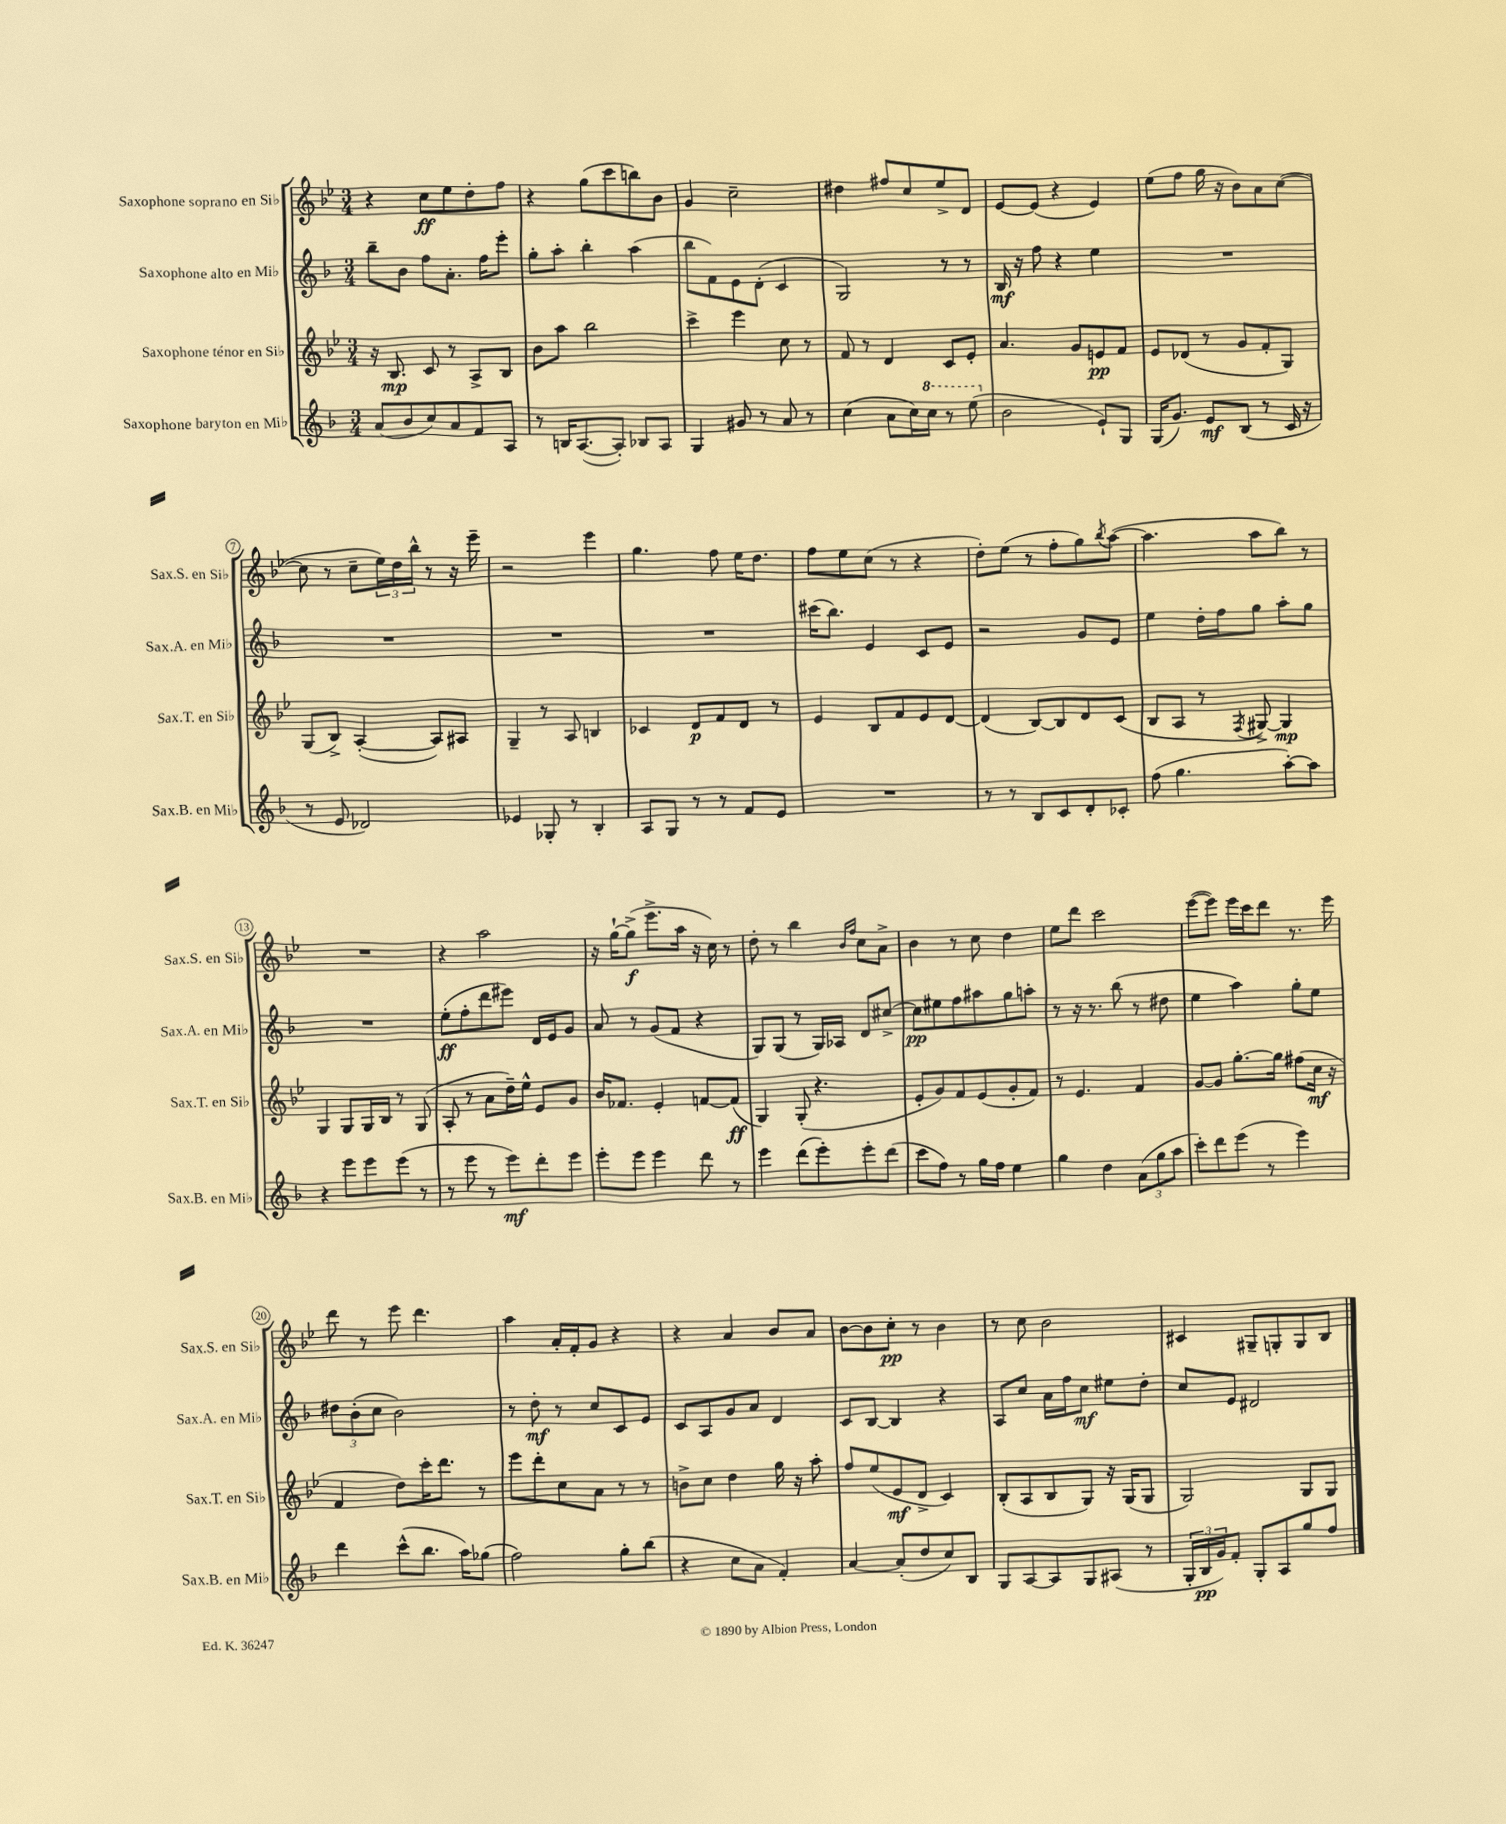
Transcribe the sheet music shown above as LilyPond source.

<<
\new StaffGroup <<
\new Staff = "s0" \with { instrumentName = "Saxophone soprano en Sib" shortInstrumentName = "Sax.S. en Sib" } {
    \clef treble \key bes \major \numericTimeSignature \time 3/4
    r4 c''8\ff ees''8 d''8-. f''8 |
    r4 g''8( c'''8 b''8) bes'8 |
    g'4 c''2-- |
    dis''4 fis''8 c''8 ees''8-> d'8 |
    ees'8~ ees'8( r4 ees'4) |
    ees''8( f''8 g''16 r16 bes'8) a'8 c''8~( |
    c''8 r8 c''8-- \tuplet 3/2 { ees''16) d''16 bes''16-^ } r8 r16 ees'''16-- |
    r2 ees'''4 |
    g''4. f''8 ees''16 d''8. |
    f''8 ees''8 c''8( r8 r4 |
    d''8-.) ees''8( r8 f''8-. g''8) \acciaccatura { bes''8 } a''8~( |
    a''4. a''8 bes''8) r8 |
    R2. |
    r4 a''2 |
    r16 g''16~-! g''8->\f( ees'''8.-> a''16 r16 c''16) r8 |
    d''8-. r8 bes''4 \grace { bes'16 f''16 } c''8 a'8-> |
    bes'4 r8 c''8 d''4 |
    ees''8 d'''8 c'''2 |
    ees'''8~( ees'''8) ees'''16 c'''16 d'''8 r8. ees'''16 |
    d'''8 r8 ees'''8 d'''4. |
    a''4 a'16-. f'16-. g'8 r4 |
    r4 a'4 bes'8 a'8 |
    bes'8~ bes'8 c''8-.\pp r8 bes'4 |
    r8 c''8 bes'2 |
    cis'4 gis8-- g8-. g8 bes8 \bar "|." |
}
\new Staff = "s1" \with { instrumentName = "Saxophone alto en Mib" shortInstrumentName = "Sax.A. en Mib" } {
    \clef treble \key f \major \numericTimeSignature \time 3/4
    bes''8-- bes'8 f''8 a'8.-. f''16 e'''8-. |
    g''8-. a''8-. bes''4-. a''4( |
    bes''8 f'8) e'8 d'8-.( c'4 |
    g2) r8 r8 |
    bes16\mf r16 f''8 r4 e''4 |
    R2. |
    R2. |
    R2. |
    R2. |
    cis'''16( bes''8.) e'4 c'8 e'8 |
    r2 g'8 e'8 |
    e''4 d''16-. f''16 g''8 a''8-. g''8 |
    R2. |
    e''8-.\ff( f''8-. d'''8 eis'''8) d'16 e'16 g'8 |
    a'8 r8 g'8( f'8 r4 |
    g8) g8( r8 g16) aes16 d'8 cis''8~-> |
    cis''8\pp eis''8 f''8 ais''8 g''8 a''8-. |
    r8 r16 r8. bes''8( r8 dis''8 |
    e''4 a''4) g''8-. e''8 |
    \tuplet 3/2 { dis''8 bes'8-.( c''8 } bes'2) |
    r8 d''8-.\mf r8 c''8 c'8 e'8 |
    c'8 a8 g'8 a'8 d'4 |
    c'8 bes8~ bes4 r4 |
    a8 c''8 a'16 f''16 c''8\mf eis''8 d''8-. |
    c''8 e'8 dis'2 \bar "|." |
}
\new Staff = "s2" \with { instrumentName = "Saxophone ténor en Sib" shortInstrumentName = "Sax.T. en Sib" } {
    \clef treble \key bes \major \numericTimeSignature \time 3/4
    r16 bes8.\mp c'8 r8 a8-> bes8 |
    bes'8 a''8 bes''2 |
    c'''4-> ees'''4 c''8 r8 |
    f'8 r8 d'4 c'8 ees'8-. |
    a'4. g'8 e'8\pp f'8 |
    ees'8 des'8( r8 g'8 f'8-. g8) |
    g8( bes8->) a4~-.( a8) ais8 |
    g4-- r8 a8 b4 |
    ces'4 d'8\p f'8 d'8 r8 |
    ees'4 bes8 f'8 ees'8 d'8~ |
    d'4( bes8~) bes8 d'8 c'8( |
    bes8 a8 r8 \acciaccatura { f8 } gis8~->) gis4\mp |
    g4 g8 g16 bes16 r8 g8( |
    a8-. r8 a'8 d''16--) ees''16-^ ees'8 g'8 |
    bes'16 fes'8. ees'4-. f'8~ f'8\ff( |
    g4) g8-.( r4. |
    ees'8-. g'8) f'8 ees'8( g'8-. f'8) |
    r8 ees'4. f'4 |
    g'8~ g'8 g''8.~-. g''16 fis''8( c''16\mf r16 |
    f'4 d''8) c'''16-. d'''8. r8 |
    ees'''8 d'''8-. c''8 a'8 r8 r8 |
    b'8-> c''8 d''4 g''16 r16 a''8-. |
    f''8 ees''8( ees'8\mf d'8-> c'4) |
    bes8-.( a8 bes8 g8) r16 g16( g8 |
    g2) g8 g8 \bar "|." |
}
\new Staff = "s3" \with { instrumentName = "Saxophone baryton en Mib" shortInstrumentName = "Sax.B. en Mib" } {
    \clef treble \key f \major \numericTimeSignature \time 3/4
    a'8( bes'8 c''8) a'8 f'8 a8 |
    r8 b16 a8.~( a8-.) bes8 a8 |
    g4 gis'8 r8 a'8 r8 |
    c''4( a'8 c''16) \ottava #1 c'''16 r8 e'''8( \ottava #0 |
    bes'2 e'8-!) g8 |
    g16( g'8.) e'8\mf bes8( r8 c'16 r16 |
    r8 e'8 des'2) |
    ees'4 ges8-. r8 bes4-. |
    a8 g8 r8 r8 f'8 e'8 |
    R2. |
    r8 r8 bes8 c'8 d'8-. ces'8-. |
    f''8( g''4. a''8~-.) a''8 |
    r4 e'''8 e'''8 e'''8( r8 |
    r8 e'''8 r8 e'''8\mf) d'''8-. e'''8 |
    e'''8-. e'''8 e'''4 d'''8 r8 |
    e'''4 d'''8( e'''8-.) e'''8-. d'''8( |
    c'''8 f''8) r8 g''16 f''16 e''4 |
    g''4 d''4 \tuplet 3/2 { a'8( g''8 a''8 } |
    c'''8-.) d'''8 e'''8( r8 e'''4) |
    d'''4 c'''8-^( bes''8. a''16) ges''8( |
    f''2) g''8-. bes''8( |
    r4 c''8 a'8 f'4-.) |
    a'4~ a'8-.( d''8 c''8) bes8 |
    g8 a8~ a8 g8 ais8( r8 |
    \tuplet 3/2 { g16-. bes16\pp g'16) } f'8-. g8-. a8 g''8 f''8 \bar "|." |
}
>>
>>
\layout { \context { \Score \override BarNumber.stencil = #(make-stencil-circler 0.1 0.3 ly:text-interface::print) } }
